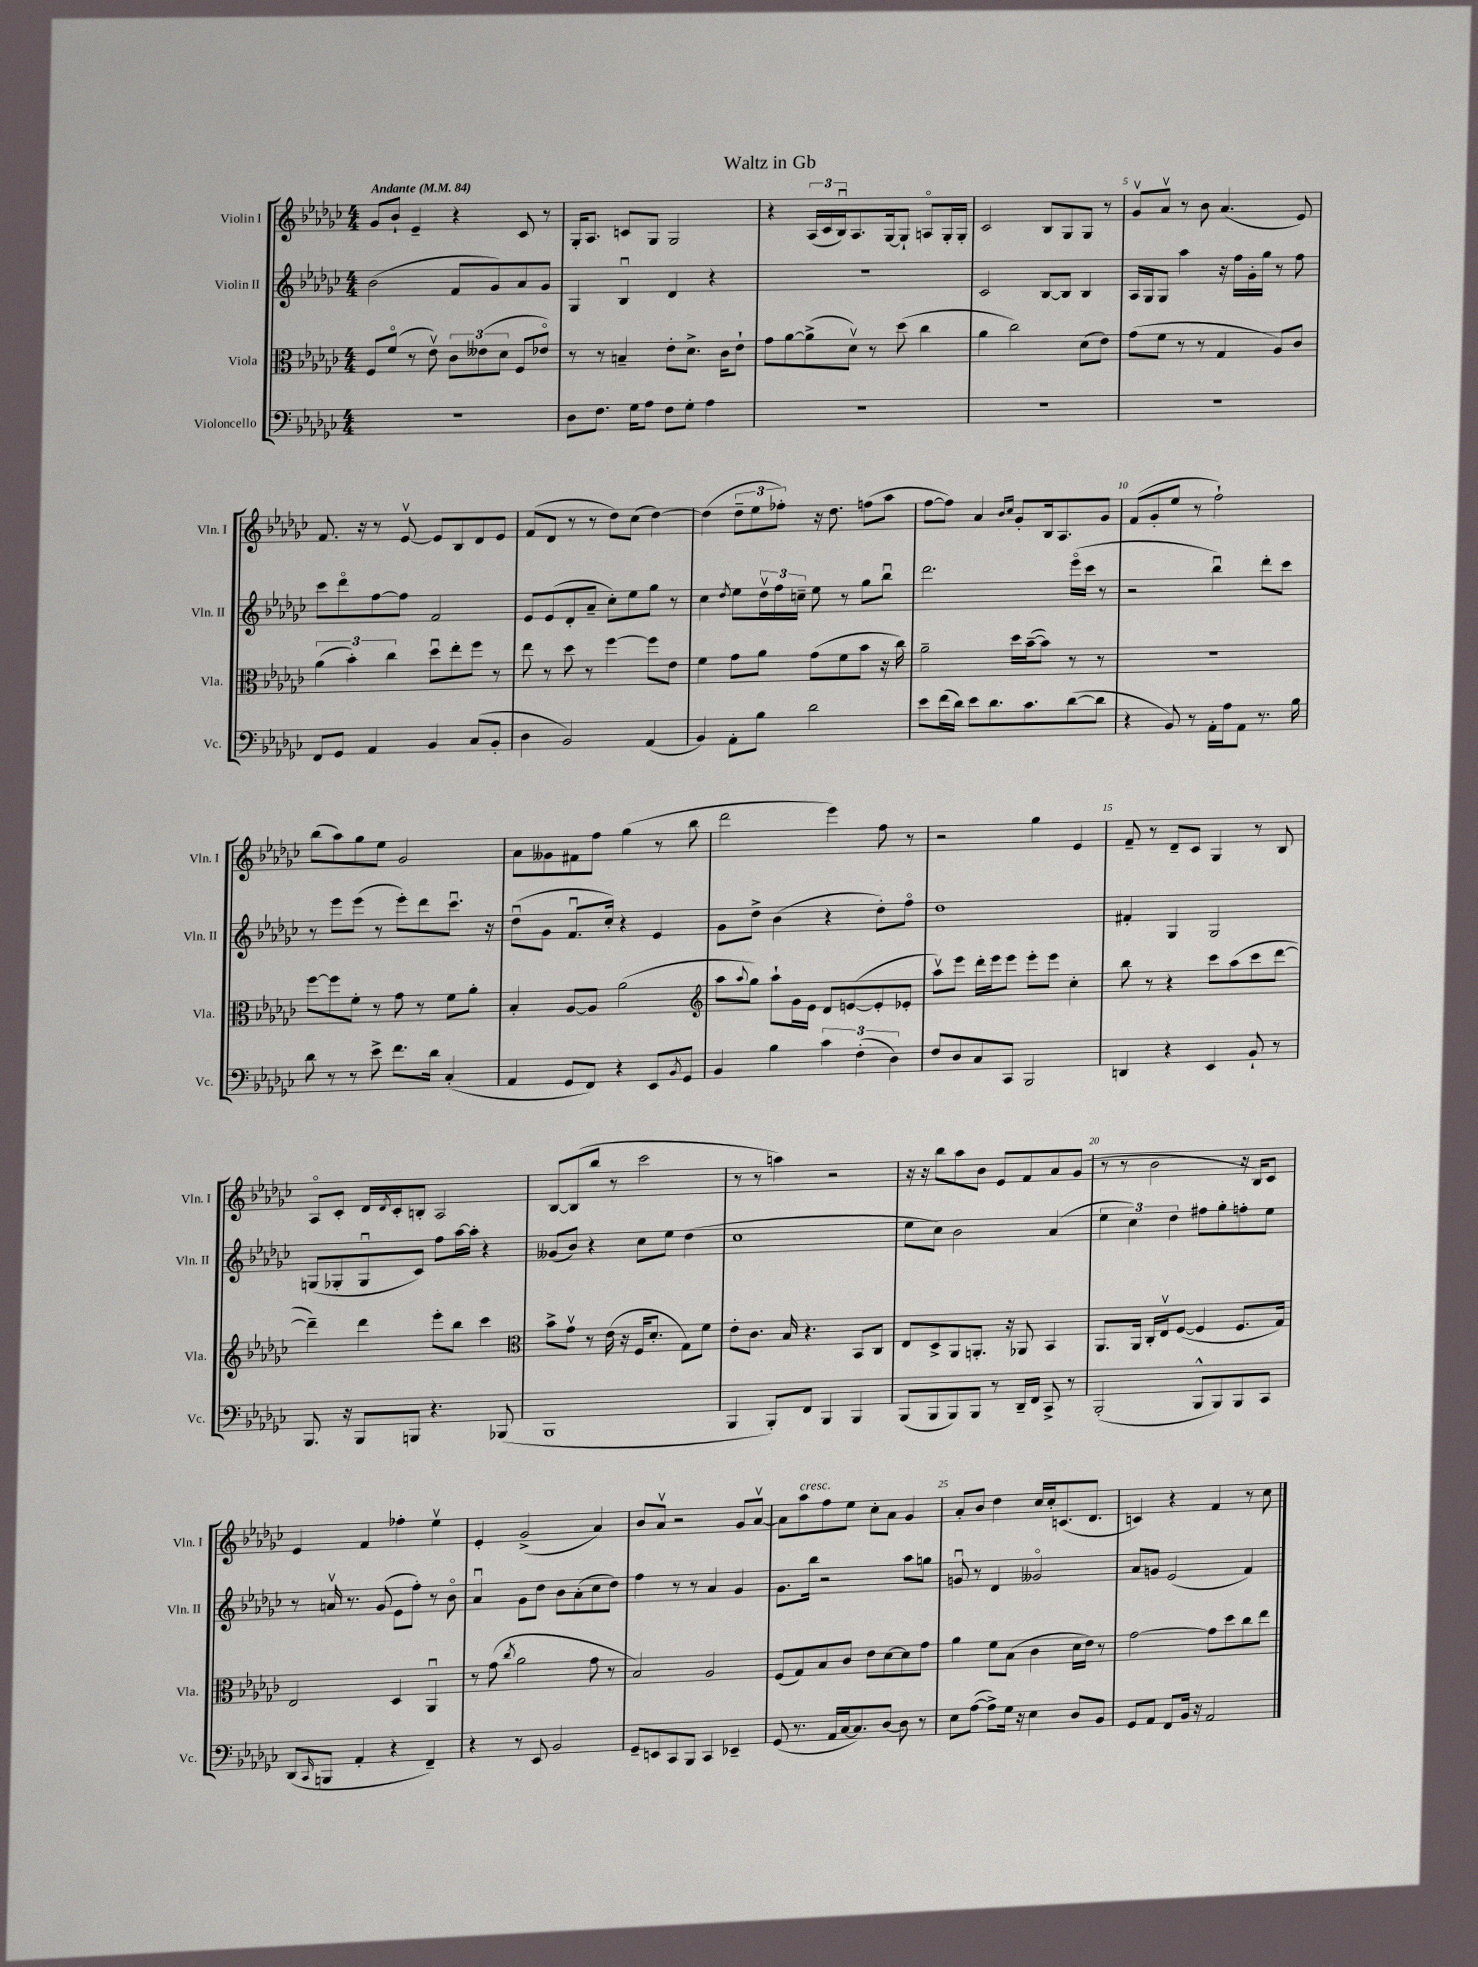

**kern	**kern	**kern	**kern
*staff4	*staff3	*staff2	*staff1
*clefF4	*clefC3	*clefG2	*clefG2
*k[b-e-a-d-g-c-]	*k[b-e-a-d-g-c-]	*k[b-e-a-d-g-c-]	*k[b-e-a-d-g-c-]
*M4/4	*M4/4	*M4/4	*M4/4
*MM84	*MM84	*MM84	*MM84
1r	8F	(2b-	8g-
.	(8fo	.	8b-`
.	8r	.	4e-~
.	8e-v)	.	.
.	12c-	8f	4r
.	(12e--	.	.
.	.	8g-)	.
.	12d-	.	.
.	8F	8a-	8c-
.	8e-o)	8g-	8r
=	=	=	=
8D-	8r	4G-	16G-'
.	.	.	8.A-
8.F	8r	.	.
.	4B~	4B-u	8c
16G-	.	.	.
8A-	.	.	8G-
8F	8e-'	4d-	2G-
8G-'	8.d-^	.	.
4A-	.	4r	.
.	16c-	.	.
.	8e-`	.	.
=	=	=	=
1r	8g-	1r	4r
.	[8a-	.	.
.	(8a-^]	.	(24A-
.	.	.	24c-
.	.	.	24B-u)
.	8d-v)	.	8.A-
.	8r	.	.
.	.	.	[16G-
.	(8dd-	.	8G-`]
.	4cc-	.	8Ao
.	.	.	16G-'
.	.	.	16G-'
=	=	=	=
1r	4a-	2c-	2c-
.	2cc-)	.	.
.	.	[8B-	8B-
.	.	8B-]	8G-
.	(8d-	4B-	8G-
.	8e-)	.	8r
=	=	=	=
1r	(8g-	16A-	8g-v
.	.	16G-	.
.	8f	8G-	8a-v
.	8r	4aa-	8r
.	8r	.	8b-
.	4G-	16r	(4.a-
.	.	16ff	.
.	.	16g-'	.
.	.	16gg-	.
.	8A-)	8r	.
.	8c-	8ff	8e-)
=	=	=	=
8FF	(6a-	8ccc-	8.f
8GG-	.	8ddd-o	.
.	6b-')	.	.
.	.	.	16r
4AA-	.	[8ff	8r
.	6cc-	.	.
.	.	8ff]	[8e-v
4BB-	8dd-u	2f	8e-]
.	8ee-'	.	8B-
(8C-	8ff	.	8d-
8BB-'	8r	.	8e-
=	=	=	=
4D-	8ee-	8e-	(8f
.	8r	(8e-	8d-
2BB-)	8dd-	8d-'	8r
.	8r	8a-~	8r
.	[4ff	8cc-')	8dd-)
.	.	8ee-	(8cc-
(4AA-	8ff]	8gg-	[4dd-)
.	8e-	8r	.
=	=	=	=
4BB-)	4f	4cc-	(4dd-]
.	.	8qdd-	.
8AA-'	8g-	8ee-	12dd-~
.	.	.	12ee-
8B-	8a-	24dd-v	.
.	.	24ff	12ff-')
.	.	24cc~	.
2d-	(8g-	8ee-	16r
.	.	.	8.dd-
.	8f	8r	.
.	8b-	8gg-	(8ff
.	16r	8bb-u	8aa-
.	16cc-)	.	.
=	=	=	=
8e-	2a-~	2.ddd-	[8ff
(16f	.	.	8ff])
16d-)	.	.	.
8e-	.	.	4a-
8.d-	.	.	.
.	.	.	16qqb-
.	.	.	16qqcc-
.	16dd-	.	8g-'
8.c-	([16b-~	.	.
.	8b-])	.	16B-
.	.	.	8.A-
([8d-	8r	(16eee-o	.
.	.	16ccc-	.
8d-]	8r	8r	8g-
=	=	=	=
4r	1r	2r	(8f
.	.	.	8g-'
8BB-)	.	.	8ee-
8r	.	.	8r
16AA-'	.	4bb-u)	2ff`)
16A-	.	.	.
8AA-	.	.	.
8.r	.	8ddd-'	.
.	.	8ccc-	.
16B-	.	.	.
=	=	=	=
8d-	[8ff	8r	(8bb-
8r	8ff]	8eee-	8aa-)
8r	8f'	(8eee-	8gg-
8e-^	8r	8r	8ee-
8.f	8g-	8eee-')	2g-
.	8r	8ddd-	.
16d-	.	.	.
(4C-'	8f	8.ccc-u	.
.	8a-'	.	.
.	.	16r	.
=	=	=	=
4AA-	4B-'	(8dd-u	8a-
.	.	8g-	8g--
8GG-	[8A-	8.fu	8f#
8FF)	8A-]	.	8ff
.	.	16cc-')	.
4r	(2a-	4r	(4gg-
8EE-	.	4e-	8r
8qBB-	.	.	.
8GG-	.	.	8bb-
=	=	=	=
*	*clefG2	*	*
4BB-	8aa-	8g-	2ddd-
.	8qqaa-	.	.
.	8gg-)	8dd-^	.
4B-	8aa-`	(4b-	.
.	16g-	.	.
.	16e-	.	.
6c-	8d-	4r	4eee-)
.	([8e	.	.
(6F'	.	.	.
.	8e']	8dd-')	8ff
6D-)	.	.	.
.	8e-'	8ffo	8r
=	=	=	=
8F	8aa-v)	1dd-	2r
8D-	8eee-	.	.
8C-	16ddd-'	.	.
.	16eee-	.	.
8CC-	8eee-	.	.
2BBB-	8eee-'	.	4gg-
.	8eee-	.	.
.	4cc-'	.	4e-
=	=	=	=
4DD	8bb-	4f#'	8f~
.	8r	.	8r
4r	4r	4G-	8d-~
.	.	.	8c-
4EE-	8ccc-	2G-	4G-
.	(8aa-	.	.
8BB-`	8ccc-	.	8r
8r	[8ddd-	.	8B-
=	=	=	=
8.BBB-	4ddd-~])	(8G	8A-o
.	.	8G-'	8c-'
16r	.	.	.
8BBB-	4ddd-	8G-u	16d-
.	.	.	8qd-
.	.	.	16c-'
8BBB	.	8c-)	8B'
4.r	8eee-'	8ff	2A-
.	8bb-	[16aa-	.
.	.	16aa-']	.
.	4ccc-	4r	.
(8BBB-	.	.	.
=	=	=	=
*	*clefC3	*	*
1BBB-	8b-^	(8g--	[8B-
.	8g-v	8b-)	(8B-]
.	8r	4r	8bb-
.	(16e-	.	8r
.	16r	.	.
.	16F	8cc-	2ccc-
.	8.d-'	.	.
.	.	8ee-	.
.	8G-)	(4dd-	.
.	8f	.	.
=	=	=	=
4BBB-	8e-'	1cc-	8r
.	8.c-	.	8r
8BBB-')	.	.	4aa)
.	16B-	.	.
8FF	4.r	.	.
4BBB-	.	.	2r
4BBB-	8BB-	.	.
.	8C-	.	.
=	=	=	=
(8BBB-	8E-	8ee-	16r
.	.	.	16r
8BBB-	8D-^	8cc-)	8bb-
8BBB-)	8AA-	2b-	8aa-
8BBB-	8.AA'	.	8b-
8r	.	.	8e-
.	16r	.	.
16DD-~	8AA-	.	8f
16FF	.	.	.
8CC-^	4BB-	(4a-	8a-
8r	.	.	(8g-
=	=	=	=
(2BBB-'	8.AA-	6ee-	8r
.	.	.	8r
.	.	6cc-)	.
.	16AA-	.	.
.	16C-'	.	2b-
.	16E-v	.	.
.	.	6dd-	.
.	([8F	.	.
8BBB-^^	4F]	8ff#	.
8BBB-)	.	8gg-'	.
8BBB-	8.F	8ff'	16r
.	.	.	16B-)
8CC-	.	8ee-	8c-
.	16G-)	.	.
=	=	=	=
(8DD-	2E-	8r	4e-
16qqCC-	.	.	.
8BBB	.	16av	.
.	.	8.r	.
4AA-'	.	.	4f
.	.	(8g-	.
4r	4D-	8e-	4ff-'
.	.	8ff')	.
4FF~)	4AA-u	8r	4ee-v
.	.	8b-o	.
=	=	=	=
4r	8r	4a-u	4e-'
.	(8g-	.	.
.	8qcc-	.	.
8r	2a-	8g-	(2g-^
8EE-	.	8dd-	.
2BB-	.	8b-	.
.	.	(8a-'	.
.	8g-	8cc-	4a-)
.	8r	8dd-)	.
=	=	=	=
8GG-~	2B-)	4ff	8b-
8EE	.	.	8a-v
8CC-	.	8r	2r
8BBB-	.	8r	.
4CC-	2A-	4a-	.
4EE-~	.	4g-	8g-
.	.	.	[8a-v
=	=	=	=
(8GG-	(8F	8.g-	8a-]
8.r	8G-)	.	8aa-
.	.	16bb-	.
.	8B-	2r	8ff
16AA-	.	.	.
[16C-	8c-	.	8ee-
8.C-])	.	.	.
.	8e-	.	8cc-'
[8D-	[8d-	.	8a-
8D-]	8d-]	8aa-	4g-
8r	8g-	8gg	.
=	=	=	=
8E-	4a-	8gu	8a-'
([8A-	.	8r	8b-
8A-^])	8f	4d-	4dd-
16G-	(8B-	.	.
16r	.	.	.
4E-	4c-	2g--o	16cc-
.	.	.	16cc-'
.	.	.	(8.c
8D-	16d-	.	.
.	16e-)	.	8.d-
8BB-	8r	.	.
=	=	=	=
8GG-	[2g-	8a-	4c)
8AA-	.	8g	.
8FF	.	(2e-	4r
16BB-	.	.	.
16r	.	.	.
2AA-	8g-]	.	4f
.	8dd-	.	.
.	8cc-	4f)	8r
.	8ee-	.	8cc-
==	==	==	==
*-	*-	*-	*-
